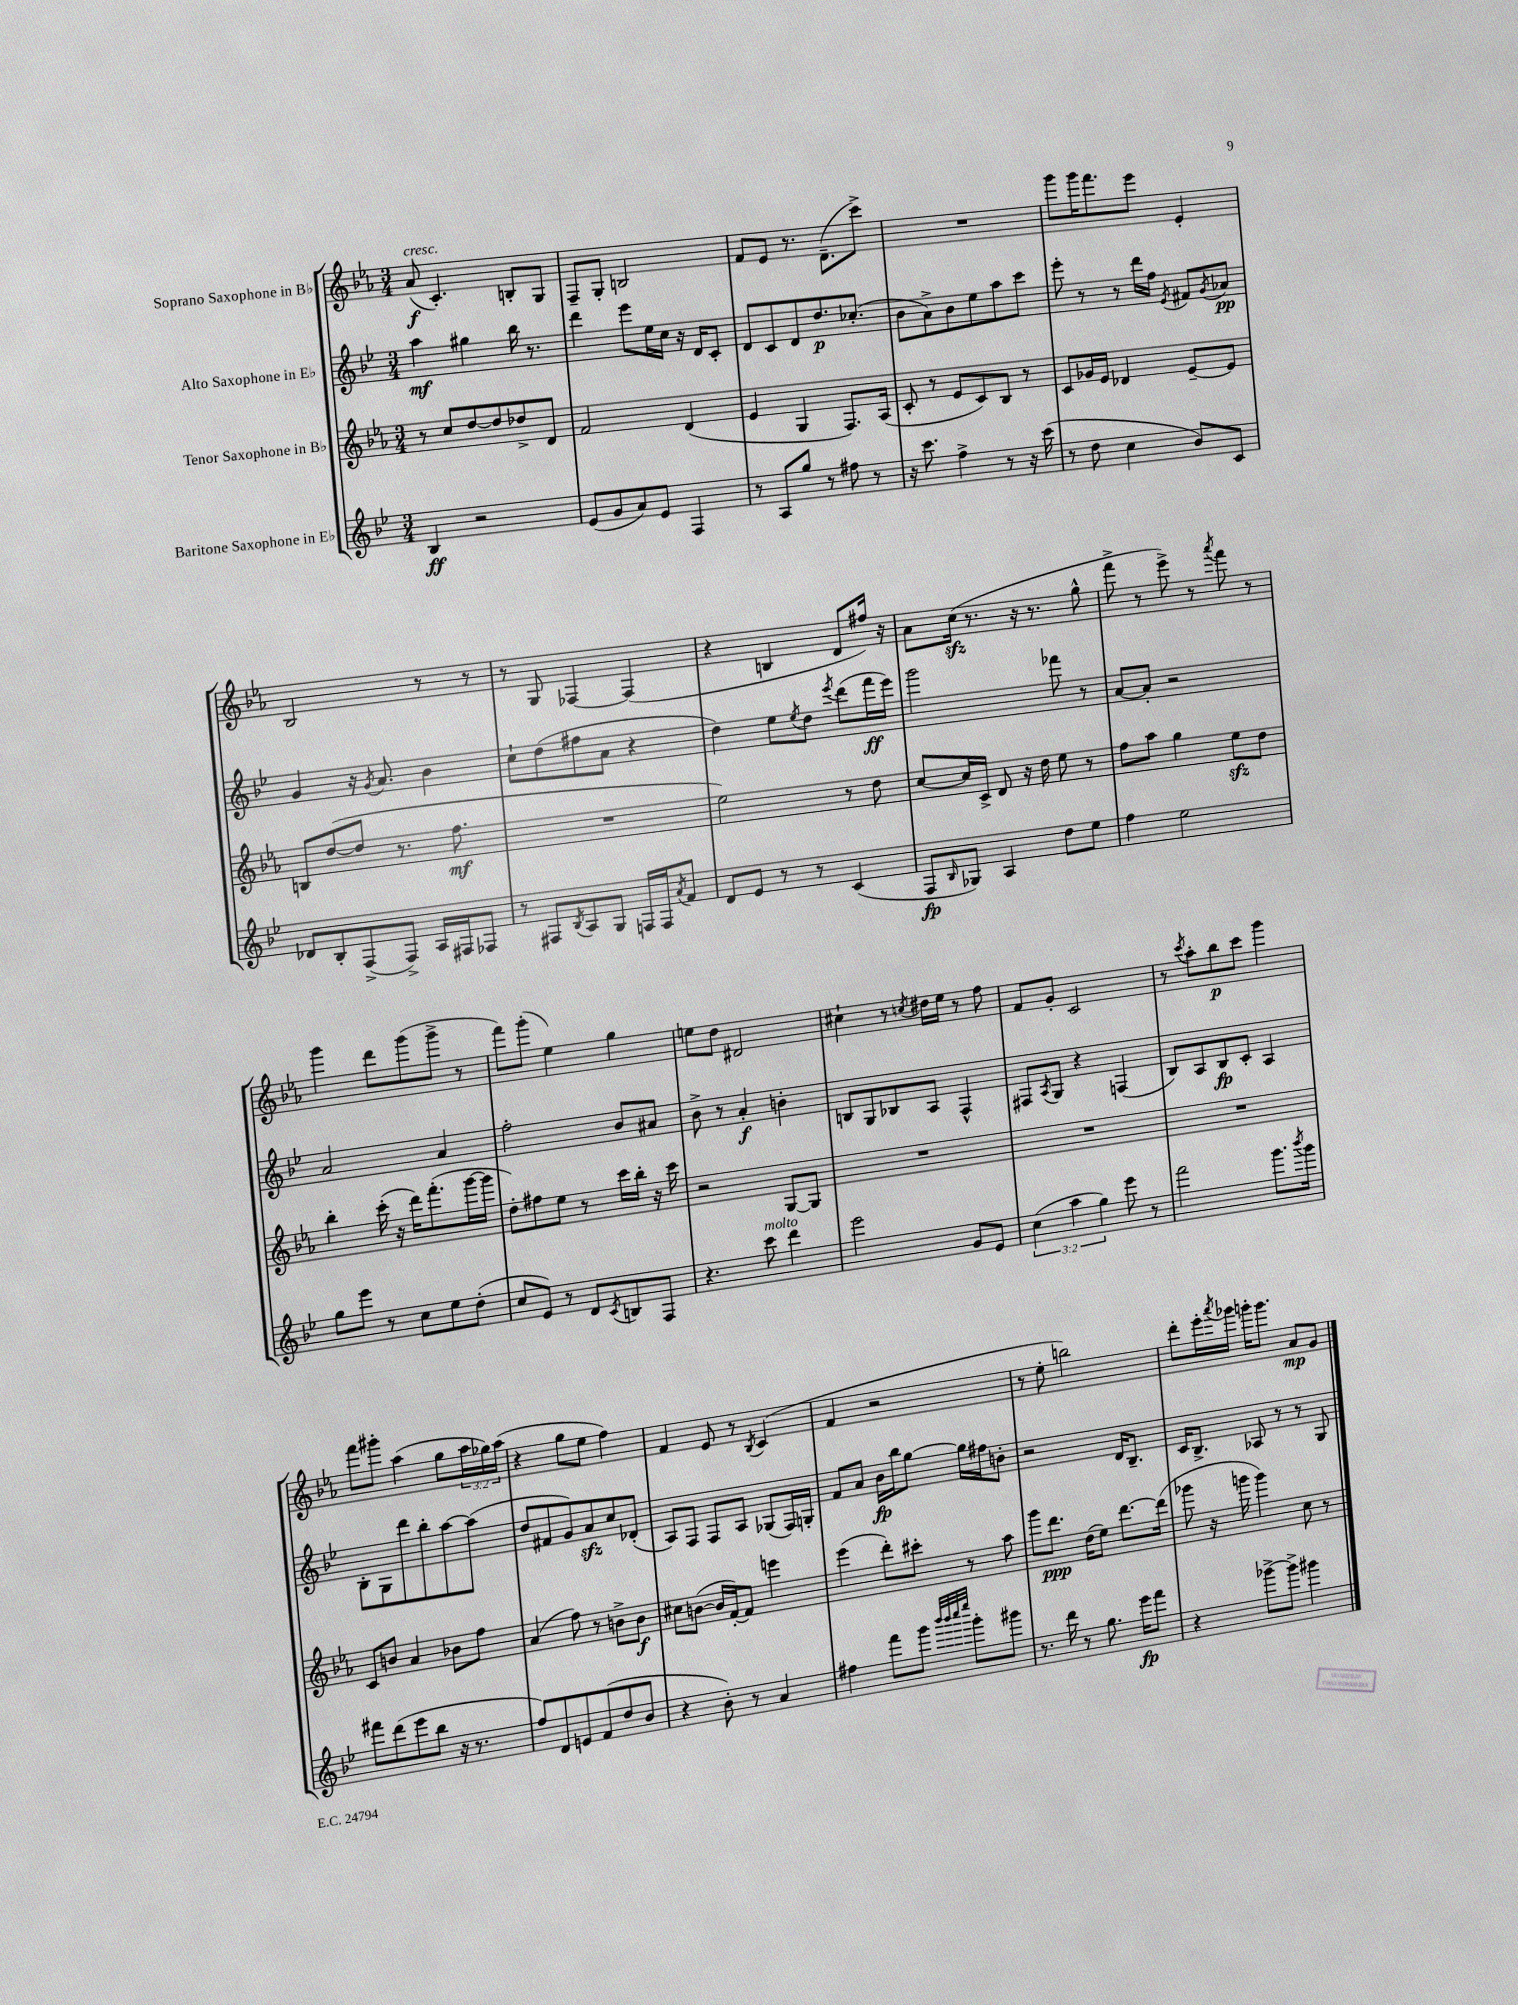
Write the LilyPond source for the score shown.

<<
\new StaffGroup <<
\new Staff = "s0" \with { instrumentName = "Soprano Saxophone in Bb" } {
    \clef treble \key ees \major \numericTimeSignature \time 3/4 \override Staff.TupletNumber.text = #tuplet-number::calc-fraction-text
    aes'8\f^\markup { \italic "cresc." }( c'4.-.) b8-. g8 |
    f8-- g8-. b2 |
    f'8 ees'8 r8. d'8.--( c'''8->) |
    R2. |
    g'''8 g'''16 f'''8. ees'''8 ees'4-. |
    bes2 r8 r8 |
    r8 g8 fes4~ fes4( |
    r4 b4 d'8 fis''16) r16 |
    aes'8 c''16\sfz( r8. r16 r8. g''8-^ |
    f'''8-> r8 ees'''8->) r8 \acciaccatura { aes'''8 } f'''8 r8 |
    g'''4 d'''8 g'''8( g'''8-> r8 |
    f'''8) g'''8-.( ees''4) g''4 |
    e''8 d''8 dis'2 |
    cis''4-! r8 \acciaccatura { c''8 } dis''16 ees''16 r8 f''8 |
    f'8 g'8-. c'2 |
    r8 \acciaccatura { c'''8 } aes''8-. bes''8\p c'''8 g'''4 |
    f'''8 gis'''8-. aes''4( g''8 \tuplet 3/2 { aes''16 ges''16) aes''16( } |
    r4 g''8 ees''8 f''4) |
    f'4 ees'8 r8 \acciaccatura { bes8 } c'4( |
    f'4 r2 |
    r8 ees''8-. b''2) |
    d'''8-. ees'''16-. \acciaccatura { aes'''8 } ges'''16 g'''16-. g'''8. aes'8\mp g'8 \bar "|." |
}
\new Staff = "s1" \with { instrumentName = "Alto Saxophone in Eb" } {
    \clef treble \key bes \major \numericTimeSignature \time 3/4
    a''4\mf gis''4 bes''16 r8. |
    d'''4 ees'''8 ees''16 c''16 r16 d'16 c'8-. |
    d'8 c'8 d'8 d''8.\p ces''8.-.( |
    bes'8 a'8->) bes'8 ees''8 a''8 c'''8 |
    ees'''8-. r8 r8 d'''16 f''16 \acciaccatura { ees'8 } fis'8 \acciaccatura { g'8 } aes'8\pp |
    g'4 r16 \acciaccatura { g'8 } a'8. bes'4 |
    c''8-! d''8( fis''8 a'8 r4 |
    d''4) ees''8 \acciaccatura { ees''8 } d''8 \acciaccatura { ees'''8 } d'''8( f'''16\ff ees'''16) |
    g'''2 fes'''8 r8 |
    a'8~ a'8-. r2 |
    a'2 a'4 |
    f''2-. bes'8 ais'8 |
    bes'8-> r8 a'4-.\f b'4-. |
    b8 g8 bes8 a8 f4-^ |
    fis8 \acciaccatura { a8 } g8 r4 f4( |
    bes8) a8 bes8\fp c'8-. a4 |
    bes8-. g8 d'''8 bes''8-. a''8~ a''8( |
    d''8 fis'8 g'8) a'8\sfz c''8 des'8-.( |
    a8) f8 f8 a8 ges8( f16) g16-. |
    f'8 a'8 bes'16\fp bes''16 g''8~ g''16 fis''16 b'8-. |
    r2 d'16 bes8.-- |
    c'16 bes8.-> aes8 r8 r8 g8 \bar "|." |
}
\new Staff = "s2" \with { instrumentName = "Tenor Saxophone in Bb" } {
    \clef treble \key ees \major \numericTimeSignature \time 3/4
    r8 c''8 d''8~ d''8 des''8-> d'8 |
    f'2 d'4( |
    ees'4 g4 f8.) aes16( |
    c'8-. r8 ees'8 c'8) bes8 r8 |
    c'8 ges'16 ees'16 des'4 ees'8~-- ees'8 |
    b8 d''8~( d''8 r8. f''8.\mf |
    R2. |
    ees''2) r8 d''8 |
    c''8~ c''16 c'16-> d'8 r16 d''16 ees''8 r8 |
    f''8 aes''8 g''4 ees''8\sfz d''8 |
    bes''4-. c'''16-.( r16 d'''16) f'''8.-.( g'''16~ g'''16 |
    d''8-.) fis''8 ees''8 r8 c'''16 bes''16-. r16 c'''16 |
    r2 g8~ g8 |
    R2. |
    R2. |
    R2. |
    c'8 b'8 aes'4 bes'8 f''8 |
    aes'4( f''8) r8 b'8-> b'8\f |
    cis''8 b'8~( b'16 f'16~-.) f'8 e'''4 |
    ees'''4( d'''8-.) cis'''8-. r8 aes''8 |
    g'''8 d'''8.\ppp d''16( ees''8) d'''8.~ d'''16( |
    ges'''8 r16 g'''16 g'''4) c''8 r8 \bar "|." |
}
\new Staff = "s3" \with { instrumentName = "Baritone Saxophone in Eb" } {
    \clef treble \key bes \major \numericTimeSignature \time 3/4 \override Staff.TupletNumber.text = #tuplet-number::calc-fraction-text
    bes4\ff r2 |
    ees'8( g'8 a'8) ees'8 f4 |
    r8 a8 g''8 r8 fis''8 r8 |
    r16 c'''8. f''4-> r8 r16 c'''16( |
    r8 d''8 c''4 bes'8) c'8 |
    des'8 bes8-. f8->( f8->) a16 fis16 fes8 |
    r8 fis8 \acciaccatura { bes8 } a8 g8 f16 f16 \acciaccatura { a'8 } f'8 |
    d'8 ees'8 r8 r8 c'4( |
    f8\fp \grace { bes16 } ges8) a4 d''8 ees''8 |
    f''4 ees''2 |
    g''8 ees'''8 r8 c''8 ees''8 d''8-.( |
    c''8 ees'8) r8 d'8 \acciaccatura { c'8 } b8 f8 |
    r4. c'''8^\markup { \italic "molto" } d'''4 |
    ees'''2 g'8 ees'8 |
    \tuplet 3/2 { c''4( a''4 g''4) } ees'''8 r8 |
    f'''2 g'''8. \acciaccatura { bes'''8 } g'''16 |
    fis'''8 d'''8( ees'''8 bes''8 r16 r8. |
    f''8) d'8 e'8 f'8( d''8 bes'8 |
    r4 bes'8-.) r8 a'4 |
    fis''4 f'''8 g'''8 \grace { bes'''32 bes'''32 c''''32 ees''''32 } g'''8-. gis'''8 |
    r8. d'''16 r8 g''8. ees'''16\fp f'''8 |
    r4 ges'''8~-> ges'''8-> gis'''4 \bar "|." |
}
>>
>>
\layout { \context { \Score \remove "Bar_number_engraver" } }
